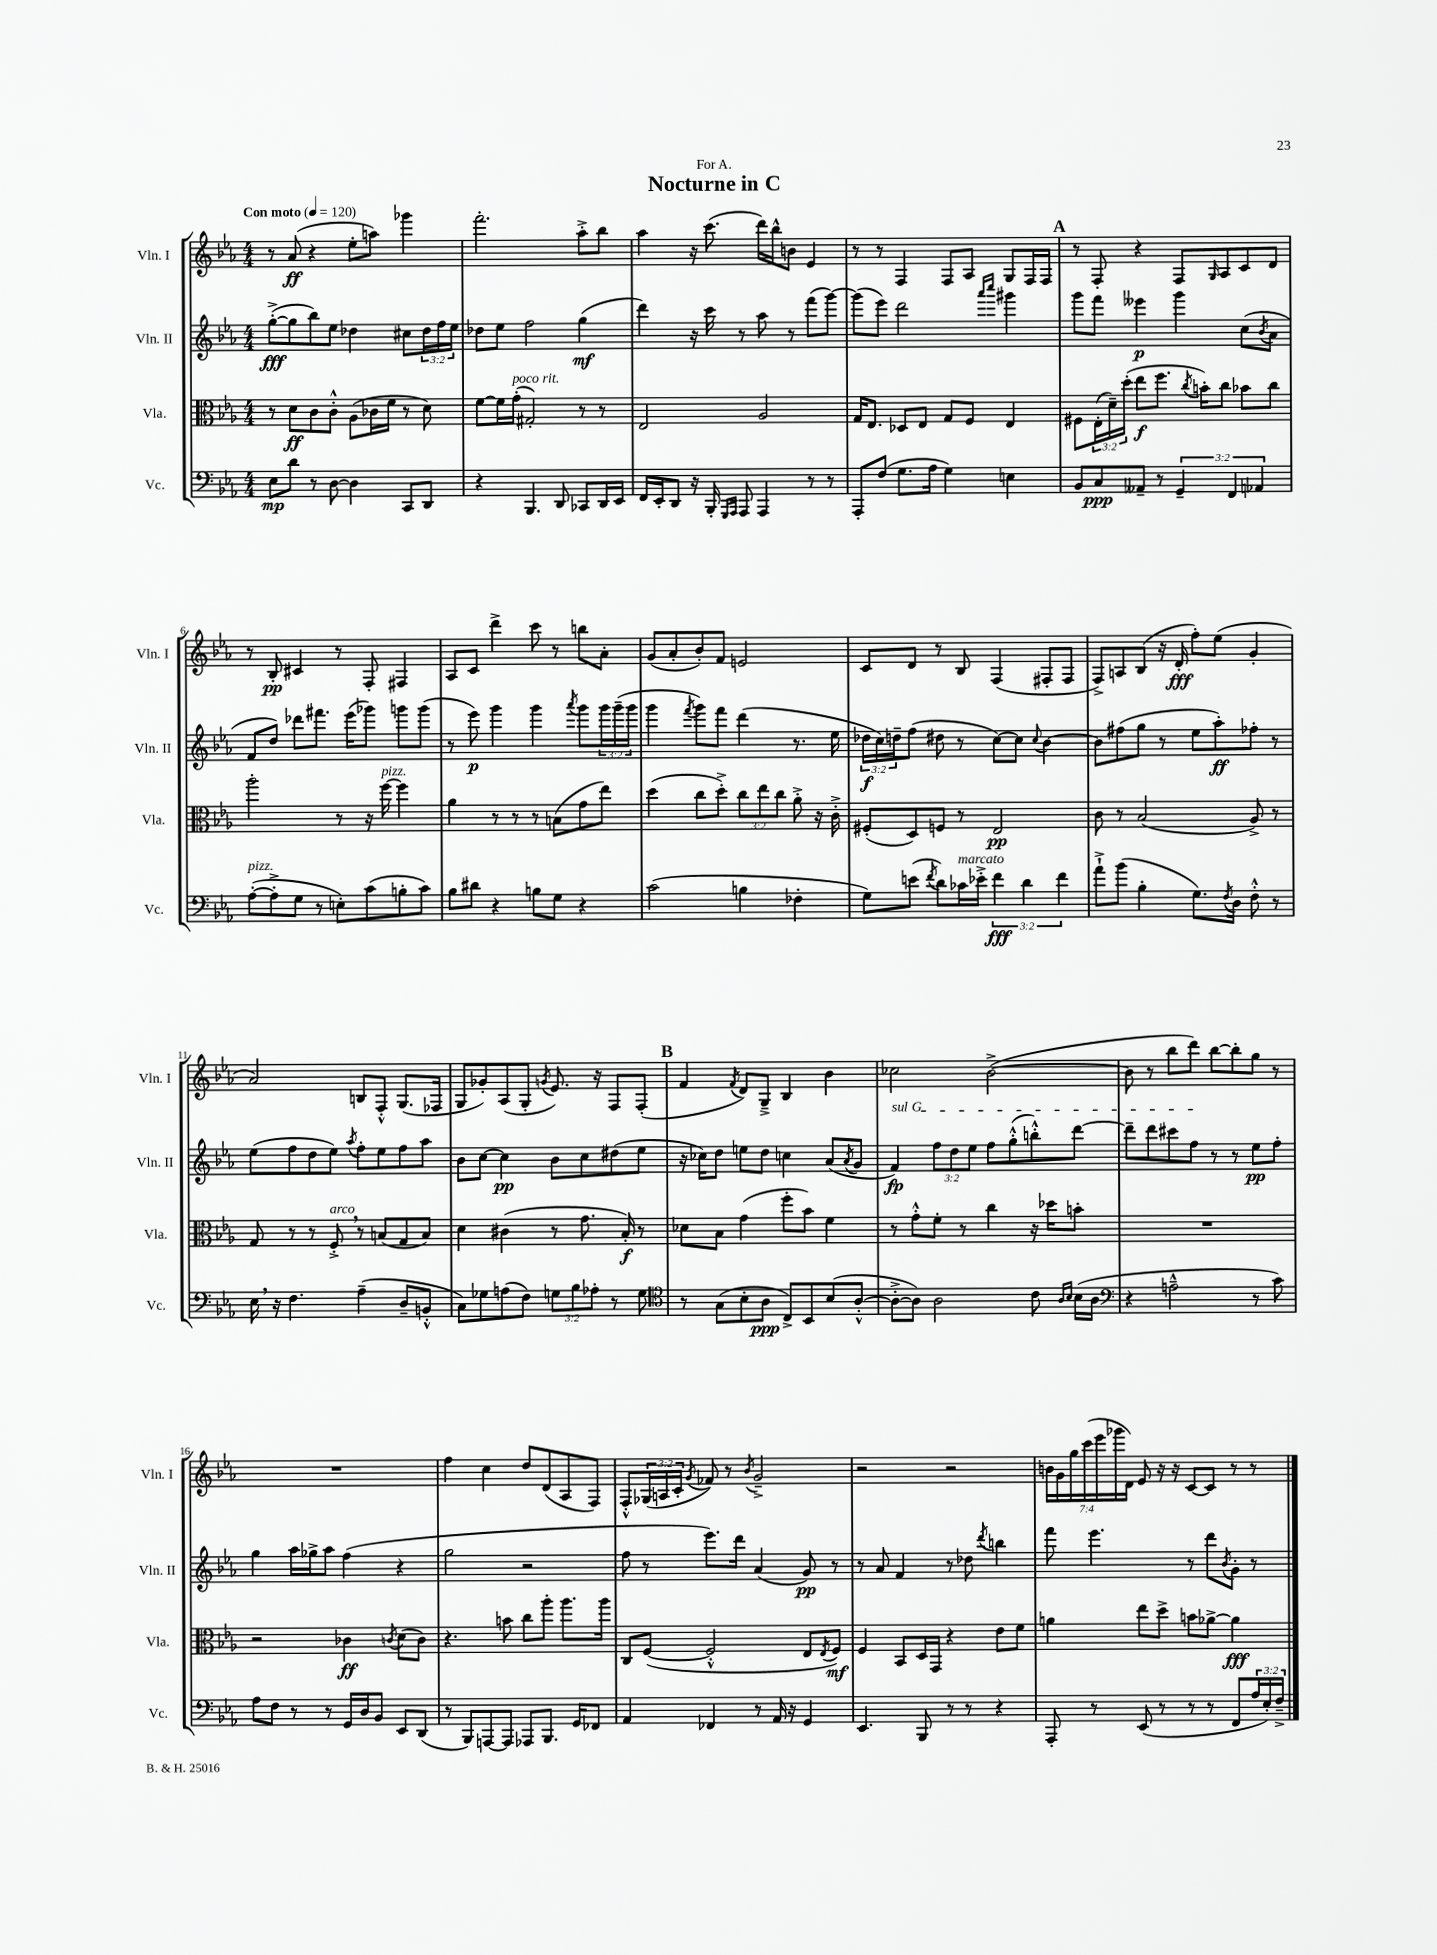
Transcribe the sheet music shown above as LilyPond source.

\header { title = "Nocturne in C" dedication = "For A." }
<<
\new StaffGroup <<
\new Staff = "s0" \with { instrumentName = "Vln. I" shortInstrumentName = "Vln. I" } {
    \clef treble \key ees \major \numericTimeSignature \time 4/4 \override Staff.TupletNumber.text = #tuplet-number::calc-fraction-text \tempo "Con moto" 4 = 120
    r8 aes'8\ff( r4 ees''8-. a''8) ges'''4 |
    f'''2.-. aes''8-.-> bes''8 |
    aes''4 r16 c'''8.( d'''16) bes''16-^ b'8 ees'4 |
    r8 r8 f4 f8 aes8 g8 f16 f16 |
    \mark \markup { \bold "A" } r8 f8-. r4 f8 \grace { g16 } aes8 c'8 d'8 |
    r8 bes8-.\pp cis'4 r8 f8-. fis4 |
    aes8 c'8 d'''4-> c'''8 r8 b''8 aes'8-. |
    g'8( aes'8-. bes'8-.) f'8 e'2 |
    c'8 d'8 r8 bes8 f4( fis8-. fis8 |
    f8->) a8 bes8( r16 d'16-.\fff f''8-.) ees''8( g'4-. |
    aes'2) b8 f8-.-^ g8.( fes16 |
    g8 ges'8-.) aes8( g8-. \acciaccatura { g'8 } ees'8.) r16 f8 f8-.( |
    \mark \markup { \bold "B" } f'4 \acciaccatura { f'8 } d'8) g8---> bes4 bes'4 |
    ces''2 bes'2~->( |
    bes'8 r8 bes''8 d'''8) bes''8~ bes''8-. g''8 r8 |
    R1 |
    f''4 c''4 d''8 d'8( aes8 f8) |
    f8-.-^ \tuplet 3/2 { ges16( a16 c'16-. } \acciaccatura { g'8 } fes'8) r8 \acciaccatura { bes'8 } g'2---> |
    r2 r2 |
    \tuplet 7/4 { b'16 g'16 g''16 c'''16( ees'''16 ges'''16 d'16) } ees'8 r16 r16 c'8~ c'8 r8 r8 \bar "|." |
}
\new Staff = "s1" \with { instrumentName = "Vln. II" shortInstrumentName = "Vln. II" } {
    \clef treble \key ees \major \numericTimeSignature \time 4/4 \override Staff.TupletNumber.text = #tuplet-number::calc-fraction-text
    g''8~-.->\fff( g''8 bes''8) ees''8 des''4 cis''8 \tuplet 3/2 { des''16 f''16 ees''16 } |
    des''8 ees''8 f''2 g''4\mf( |
    d'''4) r16 c'''16 r8 aes''8 r8 f'''8( g'''8~) |
    g'''8( ees'''8) d'''2 \grace { aes'''16 c''''16 } gis'''4 |
    \mark \markup { \bold "A" } g'''8 f'''8 eeses'''4\p g'''4 c''8( \acciaccatura { bes'8 } aes'8 |
    f'8 d''8) des'''8 fis'''8. ees'''16( ges'''8) g'''8 g'''8( |
    r8 ees'''8\p) g'''4 g'''4 \acciaccatura { aes'''8 } g'''8 \tuplet 3/2 { g'''16 g'''16--( g'''16 } |
    g'''4 \acciaccatura { f'''8 } g'''8) f'''8 d'''4( r8. ees''16 |
    \tuplet 3/2 { des''16\f c''16) d''16-- } f''8( dis''8 r8 c''8~) c''8 \appoggiatura { c''8 } bes'4~ |
    bes'8 fis''8( g''8 r8 ees''8 aes''8-.\ff) fes''8-. r8 |
    ees''8( f''8 d''8 ees''8) \acciaccatura { aes''8 } f''8-. ees''8 f''8 aes''8 |
    bes'8 c''8~ c''4\pp bes'8 c''8 dis''8( ees''8 |
    \mark \markup { \bold "B" } r16 ces''16) d''8 e''8 d''8 c''4 aes'8( \acciaccatura { aes'8 } g'8 |
    \once \override TextSpanner.bound-details.left.text = \markup { \italic "sul G" } f'4\fp\startTextSpan) \tuplet 3/2 { f''8 d''8 ees''8 } f''8 g''8-.-^( b''8-.-^) d'''8~ |
    d'''8-- d'''8 cis'''8 f''8\stopTextSpan r8 r8 ees''8\pp f''8-. |
    g''4 aes''16 ges''16-> aes''8 f''4( r4 |
    g''2 r2 |
    f''8 r8 ees'''8.) d'''16 aes'4( g'8\pp) r8 |
    r8 aes'8 f'4 r8 des''8 \acciaccatura { d'''8 } b''4 |
    f'''8 ees'''4. r8 d'''8 \acciaccatura { bes'8 } g'8-. r8 \bar "|." |
}
\new Staff = "s2" \with { instrumentName = "Vla." shortInstrumentName = "Vla." } {
    \clef alto \key ees \major \numericTimeSignature \time 4/4 \override Staff.TupletNumber.text = #tuplet-number::calc-fraction-text
    r8 d'8\ff c'8 c'8-.-^ aes8( ces'16 f'16 r8 d'8) |
    f'8~ f'16 g'16-.^\markup { \italic "poco rit." }( gis2-.) r8 r8 |
    ees2 aes2 |
    g16 ees8. des8 ees8 g8 f8 ees4 |
    \mark \markup { \bold "A" } fis8 \tuplet 3/2 { ees16-.( d'16--) d''16-.( } ees''8\f f''8. \acciaccatura { c''8 } b'16-.) c''8 bes'8 c''8 |
    aes''2-. r8 r16 f''16~^\markup { \italic "pizz." } f''4 |
    aes'4 r8 r8 r8 b8( g'8 ees''8) |
    d''4( c''8 d''8-.->) \tuplet 3/2 { c''8 ees''8 c''8 } aes'8-.-> r16 c'16-.-> |
    fis8-.( d8) f8 r8 ees2\pp |
    c'8 r8 bes2( aes8->) r8 |
    g8 r8 r8 f8-.->^\markup { \italic "arco" } \breathe r8 b8( g8 b8) |
    d'4 cis'4( r8 g'8. bes16-.\f) r8 |
    \mark \markup { \bold "B" } des'8 bes8 g'4( f''8-. bes'8) f'4 |
    r8 g'8-.-^ f'8-. r8 c''4 r16 des''16 b'8-. |
    R1 |
    r2 ces'4\ff \acciaccatura { c'8 } d'8( c'8) |
    r4. b'8 c''8 aes''8-. aes''8. aes''16 |
    c8 f8~( f2-.-^ ees8 \acciaccatura { ees8 } f8\mf) |
    f4 bes,8 d16 g,16 r4 ees'8 f'8 |
    a'4 ees''8 d''8-> b'8 aes'8~-> aes'4\fff \bar "|." |
}
\new Staff = "s3" \with { instrumentName = "Vc." shortInstrumentName = "Vc." } {
    \clef bass \key ees \major \numericTimeSignature \time 4/4 \override Staff.TupletNumber.text = #tuplet-number::calc-fraction-text
    ees8\mp d'8 r8 d8~ d4 c,8 d,8 |
    r4 bes,,4. d,8 ces,8 d,16 ees,16 |
    f,16 ees,16-. d,8 r16 bes,,16-. \grace { g,,16 aes,,16 } aes,,8 aes,,4 r8 r8 |
    aes,,8-. f8( g8. aes16 g4) e4 |
    \mark \markup { \bold "A" } bes,8 c8\ppp aeses,8-- r8 \tuplet 3/2 { g,4-- f,4 aes,4 } |
    aes8~-.^\markup { \italic "pizz." }( aes8-.-> g8 r8 e8-.) c'8( b8-. c'8) |
    bes8 dis'8 r4 b8 g8 r4 |
    c'2( b4 fes4-. |
    g8) e'8( \acciaccatura { f'8 } d'8) ces'16^\markup { \italic "marcato" } ees'16-.-> \tuplet 3/2 { f'4\fff d'4 f'4 } |
    aes'8-!-> bes'8( bes4-. g8.) \acciaccatura { f8 } d16 f8-.-^ r8 |
    ees16 \breathe r16 f4. aes4--( d8-- b,8-.-^ |
    c8) ges8 a8( f8) \tuplet 3/2 { g8 bes8 aes8-. } r8 g8 |
    \mark \markup { \bold "B" } \clef tenor r8 g8( bes8-. aes8\ppp c8->) bes,8 bes8( aes8~-.-^ |
    aes8~-.-> aes8) aes2 c'8 \grace { aes16 bes16 } bes16( aes16 |
    \clef bass r4 a2---^ r8 c'8) |
    aes8 f8 r8 r8 g,16 d16 bes,8 ees,8 d,8( |
    r8 bes,,8) a,,8~ a,,8 aes,,8 bes,,8. g,16 fes,8 |
    aes,4 fes,4 r8 aes,16 r16 g,4 |
    ees,4. bes,,8 r8 r8 r4 |
    aes,,8-. r8 ees,8( r8 r8 r8 f,8 \tuplet 3/2 { aes16 ees16-.) f16---> } \bar "|." |
}
>>
>>
